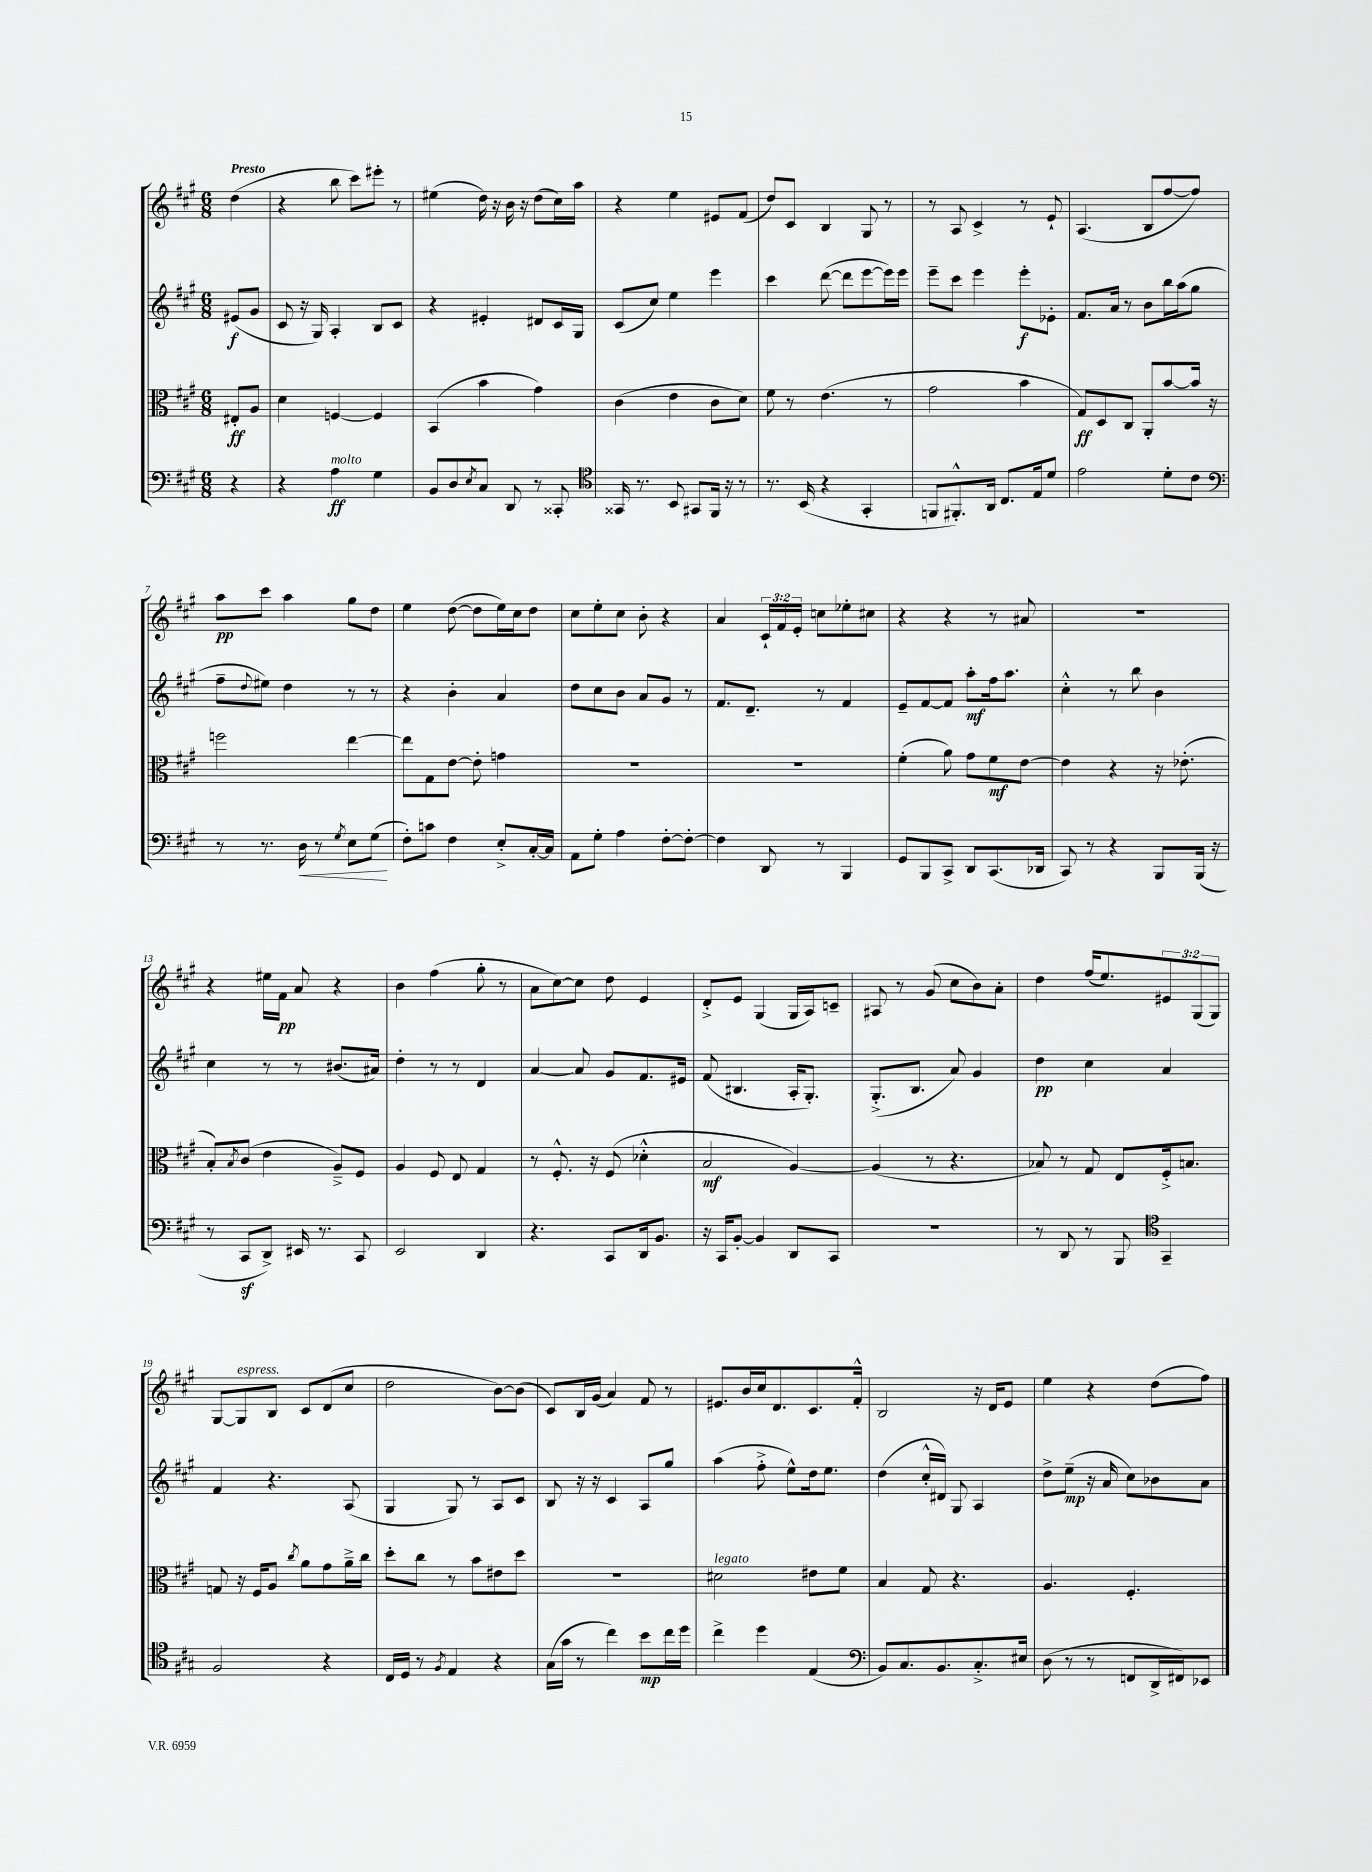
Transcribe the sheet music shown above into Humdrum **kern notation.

**kern	**kern	**kern	**kern
*staff4	*staff3	*staff2	*staff1
*clefF4	*clefC3	*clefG2	*clefG2
*k[f#c#g#]	*k[f#c#g#]	*k[f#c#g#]	*k[f#c#g#]
*M6/8	*M6/8	*M6/8	*M6/8
4r	8E#'	(8e#	(4dd
.	8A	8g#	.
=	=	=	=
4r	4d	8c#	4r
.	.	16r	.
.	.	16G#)	.
4A	[4F	4A'	8bb
.	.	.	8ccc#)
4G#	4F]	8B	8eee#'
.	.	8c#	8r
=	=	=	=
8BB	(4BB	4r	(4ee#
8D	.	.	.
8qE	.	.	.
8C#	4b	4e#'	16dd)
.	.	.	16r
8DD	.	.	16b
.	.	.	16r
8r	4g#)	8d#	(8dd
8CC##'	.	16c#	16cc#)
.	.	16G#	16aa
=	=	=	=
*clefC4	*	*	*
16GG##	(4c#	(8c#	4r
8.r	.	.	.
.	.	8cc#)	.
8BB	4e	4ee	4ee
8GG#	.	.	.
16FF#	8c#	4eee	8e#
16r	.	.	.
8r	8d)	.	(8f#
=	=	=	=
8.r	8f#	4ccc#	8dd)
.	8r	.	8c#
(16BB	.	.	.
4r	(4.e	([8ddd	4B
.	.	8ddd]	.
4GG#'	.	[8eee	8G#
.	8r	16eee])	8r
.	.	16eee	.
=	=	=	=
8FF	2g#	8eee~	8r
8.FF#'^^)	.	8ccc#	8A
.	.	4eee	4c#^
16AA	.	.	.
8.C#	.	.	.
.	4b	8eee'	8r
16E	.	.	.
8d	.	8e-'	8e`
=	=	=	=
2e	8G#)	8.f#	(4.A
.	8D	.	.
.	.	16a	.
.	8C#	8r	.
.	8AA'	8b	8B
8d'	[8b	16bb	[8ff#
.	.	(16aa	.
8c#	16b]	8gg#	8ff#])
.	16r	.	.
=	=	=	=
*clefF4	*	*	*
8r	2ff	8ff#~	8aa
.	.	8qqdd	.
8.r	.	8ee#)	8ccc#
.	.	4dd	4aa
16D	.	.	.
8r	.	.	.
8qG#	.	.	.
8E	[4ee	8r	8gg#
(8G#	.	8r	8dd
=	=	=	=
8F#')	8ee]	4r	4ee
8c	8G#	.	.
4F#	[8e	4b'	([8dd
.	8e']	.	8dd]
8E'^	4g	4a	16ee)
.	.	.	16cc#
[16C#'	.	.	8dd
16C#]	.	.	.
=	=	=	=
8AA	2.r	8dd	8cc#
8G#'	.	8cc#	8ee'
4A	.	8b	8cc#
.	.	8a	8b'
[8F#'	.	8g#	4r
8F#'_	.	8r	.
=	=	=	=
4F#]	2.r	8.f#	4a
.	.	8.d~	.
8DD	.	.	24c#`
.	.	.	24f#
.	.	.	24e'
8r	.	8r	8cc
4BBB	.	4f#	8ee-'
.	.	.	8cc#
=	=	=	=
8GG#	(4f#'	8e~	4r
8BBB	.	[8f#	.
8CC#^	8a)	8f#]	4r
8DD	8g#	8aa'	.
(8.CC#	8f#	16ff#	8r
.	.	8.aa	.
.	[8e	.	8a#
16DD-	.	.	.
=	=	=	=
8CC#)	4e]	4cc#'^^	2.r
8r	.	.	.
4r	4r	8r	.
.	.	8bb	.
8BBB	16r	4b	.
.	(8.e-'	.	.
(16BBB	.	.	.
16r	.	.	.
=	=	=	=
8r	8B')	4cc#	4r
.	8qB	.	.
8CC#	(8c#	.	.
8DD^)	4e	8r	16ee#
.	.	.	16f#
16EE#	.	8r	8a
8.r	.	.	.
.	8A~^)	(8.b#	4r
8CC#	8F#	.	.
.	.	16a#)	.
=	=	=	=
2EE	4A	4dd'	4b
.	8F#	8r	(4ff#
.	8E	8r	.
4DD	4G#	4d	8gg#'
.	.	.	8r
=	=	=	=
4.r	8r	[4a	8a
.	8.F#'^^	.	[8cc#)
.	.	8a]	8cc#]
.	16r	.	.
8CC#	(8F#	8g#	8dd
16DD	4d-'^^	8.f#	4e
8.BB	.	.	.
.	.	16e#	.
=	=	=	=
16r	2B	(8f#	8d'^
16CC#	.	.	.
[8BB'	.	4.B#	8e
4BB]	.	.	(4G#
8DD	[4A)	16A'	16G#
.	.	8.G#')	16A)
8CC#	.	.	8c~
=	=	=	=
2.r	(4A]	(8.G#'^	8A#
.	.	.	8r
.	.	8.B	.
.	8r	.	(8g#
.	4.r	8a)	8cc#
.	.	4g#	8b)
.	.	.	8a'
=	=	=	=
8r	8B-)	4dd	4dd
8DD	8r	.	.
8r	8G#	4cc#	(16ff#
.	.	.	8.ee)
8BBB	8E	.	.
*clefC4	*	*	*
4GG#~	16F#'^	4a	12e#
.	8.B	.	.
.	.	.	(12G#
.	.	.	12G#)
=	=	=	=
2F#	8G	4f#	[8G#
.	16r	.	8G#]
.	16F#	.	.
.	8A	4.r	8B
.	8qcc#	.	.
.	8a	.	8c#
4r	8g#	.	(8d
.	16a~^	(8A	8cc#
.	16cc#	.	.
=	=	=	=
16C#	8dd'	4G#	2dd
16D	.	.	.
8r	8cc#	.	.
8qF#	.	.	.
4E	8r	8G#)	.
.	8b	8r	.
4r	8e#	8A	[8b)
.	8dd	8c#	(8b]
=	=	=	=
(16G#	2.r	8B	8c#)
16g#	.	.	.
8r	.	16r	16B
.	.	16r	(16g#
4cc#)	.	4c#	4a)
8b	.	8A	8f#
16cc#	.	8gg#	8r
16dd	.	.	.
=	=	=	=
4cc#^	2d#	(4aa	8.e#
.	.	.	16b
4dd	.	8ff#'^	16cc#
.	.	.	8.d
.	.	8ee^^)	.
(4E	8e#	16dd	8.c#
.	.	8.ee	.
.	8f#	.	.
.	.	.	16f#'^^
=	=	=	=
*clefF4	*	*	*
8BB)	4B	(4dd	2B
8.C#	.	.	.
.	8G#	16cc#'^^	.
8.BB	.	16d#)	.
.	4.r	8G#	.
8.C#'^	.	4A	16r
.	.	.	16d
.	.	.	8e
16E#	.	.	.
=	=	=	=
(8D	4.A	8dd^	4ee
8r	.	(8ee~	.
8r	.	16r	4r
.	.	16a	.
8FF	4.F#'	8cc#)	.
16DD^	.	8b-	(8dd
16FF#)	.	.	.
8EE-	.	8a	8ff#)
==	==	==	==
*-	*-	*-	*-
